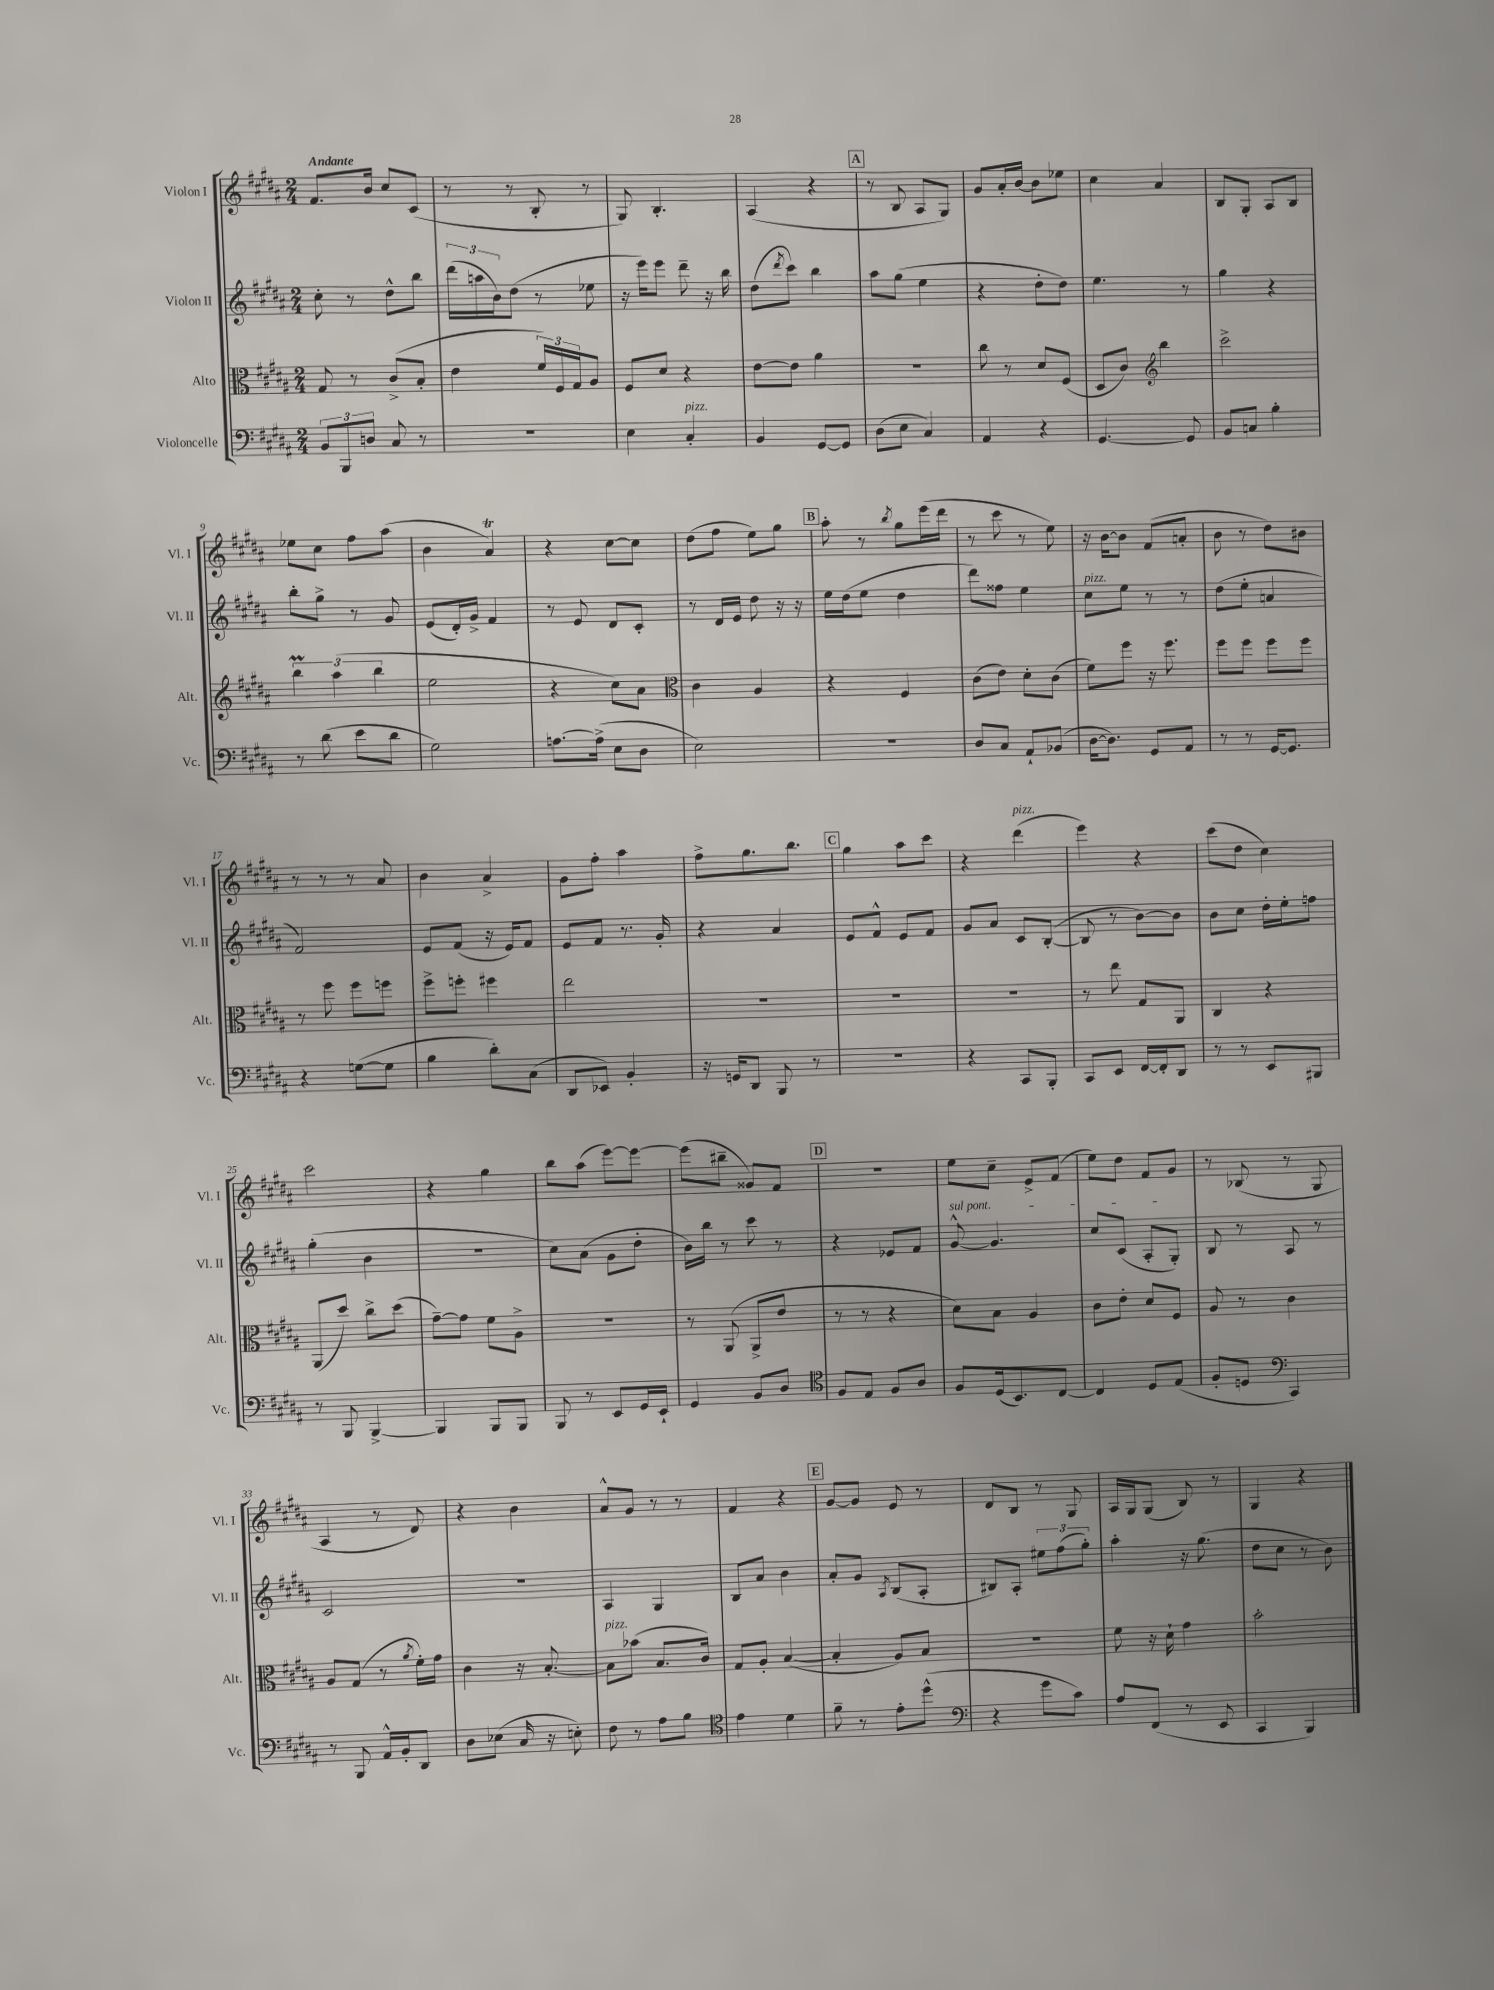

**kern	**kern	**kern	**kern
*part4	*part3	*part2	*part1
*staff4	*staff3	*staff2	*staff1
*I"Violoncelle	*I"Alto	*I"Violon II	*I"Violon I
*I'Vc.	*I'Alt.	*I'Vl. II	*I'Vl. I
*clefF4	*clefC3	*clefG2	*clefG2
*k[f#c#g#d#a#]	*k[f#c#g#d#a#]	*k[f#c#g#d#a#]	*k[f#c#g#d#a#]
*M2/4	*M2/4	*M2/4	*M2/4
=1	=1	=1	=1
!	!	!	!LO:TX:a:B:t=Andante
12BB/L	8G#/	8cc#'\	8.f#/L
12BBB/	.	.	.
.	8r	8r	.
12Dn/J	.	.	.
.	.	.	16b/Jk
8C#/	(8c#^/L	8dd#^^\L	8cc#/L
8r	8B'/J	8bb\J	(8c#/J
=2	=2	=2	=2
2r	4e\	(24ddd#\LL	8r
.	.	24aan\	.
.	.	24b\J)	.
.	.	(8dd#\J	8r
.	24f#/LL)	8r	8B'/
.	24F#/	.	.
.	24G#/J	.	.
.	8A#/J	8ee-X\	8r
=3	=3	=3	=3
4E\	8F#/L	16r	8G#/)
.	.	16eee\KL)	.
.	8d#/J	8eee\J	4.B'/
!LO:TX:a:i:t=pizz.	!	!	!
4C#'/	4r	8ddd#~\	.
.	.	16r	.
.	.	16bb\	.
=4	=4	=4	=4
4BB/	[8e\L	(8dd#\L	(4A#/
.	.	8qddd#/	.
.	8e\J]	8ccc#\J)	.
[8GG#/L	4a#\	4bb\	4r
8GG#/J]	.	.	.
!!LO:REH:place=s1:t=A
=5	=5	=5	=5
(8D#\L	2r	8aa#\L	8r
8E\J	.	(8gg#\J	8B/
4C#/)	.	4ee\	8A#/L
.	.	.	8G#/J)
=6	=6	=6	=6
4AA#/	8cc#\	4r	8g#/L
.	8r	.	16a#'/L
.	.	.	[16b/JJ
4r	8d#/L	8dd#'\L	8b\L]
.	(8F#/J	8dd#\J)	8ee-X\J
=7	=7	=7	=7
[4.GG#/	8D#/L	4.ee\	4cc#\
.	8c#/J)	.	.
*	*clefG2	*	*
.	4bb\	.	4a#/
8GG#/]	.	8r	.
=8	=8	=8	=8
8BB/L	2ccc#^\	4gg#\	8B/L
8Cn/J	.	.	8G#'/J
4B'\	.	4r	8A#/L
.	.	.	8B/J
!!LO:LB:g=z
=9	=9	=9	=9
8r	6bbM\	8bb'\L	8ee-X\L
(8d#\	.	8gg#^\J	8cc#\J
.	(6aa#\	.	.
8e\L	.	8r	8ff#\L
.	6bb\	.	.
8d#\J	.	8g#/	(8aa#\J
=10	=10	=10	=10
2G#\)	2ee\	(8e/L	4b\
.	.	16d#'/L)	.
.	.	16g#^/JJ	.
.	.	4f#/	4a#t/)
=11	=11	=11	=11
[8.An\L	4r	8r	4r
.	.	8e/	.
(16A^\Jk]	.	.	.
8E\L	8cc#\L)	8d#/L	[8cc#\L
8D#\J	8a#\J	8c#'/J	8cc#\J]
=12	=12	=12	=12
*	*clefC3	*	*
2E\)	4c#\	8r	(8dd#\L
.	.	16d#/LL	8ff#\J
.	.	16e/JJ	.
.	4A#/	8dd#\	8ee\L)
.	.	16r	8gg#\J
.	.	16r	.
!!LO:REH:place=s1:t=B
=13	=13	=13	=13
2r	4r	16ee\LL	8aa#'\
.	.	(16dd#\J	.
.	.	8ee\J	8r
.	.	.	8qbb/
.	4F#/	4dd#\	8gg#\L
.	.	.	(16eee\L
.	.	.	16ddd#\JJ
=14	=14	=14	=14
8D#/L	(8c#\L	8ddd#\L)	8r
8C#/J	8e\J)	8ff##X\J	8ccc#\
8AA#`/L	8d#'\L	4ee\	8r
(8BB-X/J	(8c#\J	.	8ee\)
=15	=15	=15	=15
!	!	!LO:TX:a:i:t=pizz.	!
[16D#\KL	8f#\L)	8cc#\L	16r
8.D#\J])	.	.	[16b\KL
.	8ff#\J	8ee\J	8b\J]
8GG#/L	16r	8r	(8f#/L
.	8.ff#\	.	.
8AA#/J	.	8r	8an'/J
=16	=16	=16	=16
8r	8ff#\L	(8dd#\L	8b\
8r	8ff#\J	8ee'\J	8r
[16GG#/KL	8ff#\L	4an/	8dd#\L)
8.GG#/J]	.	.	.
.	8ff#\J	.	8b#X\J
!!LO:LB:g=z
=17	=17	=17	=17
4r	8r	2f#/)	8r
.	8ff#\	.	8r
([8Gn\L	8ff#\L	.	8r
8G\J]	8ffn\J	.	8a#/
=18	=18	=18	=18
4B\	8ff#^\L	8e/L	4b\
.	8ffn'\J	(8f#/J	.
8d#'\L)	4ff#X\	16r	4a#^/
.	.	16e/KL)	.
(8C#\J	.	8f#/J	.
=19	=19	=19	=19
8DD#/L	2ee\	8e/L	8g#\L
8EE-X/J)	.	8f#/J	8ff#'\J
4BB'/	.	8.r	4aa#\
.	.	16g#'/	.
=20	=20	=20	=20
16r	2r	4r	8ff#^\L
16GGn/KL	.	.	.
8DD#/J	.	.	8.gg#\
8BBB/	.	4a#/	.
.	.	.	8.bb\J
8r	.	.	.
!!LO:REH:place=s1:t=C
=21	=21	=21	=21
2r	2r	8e/L	4gg#\
.	.	8f#^^/J	.
.	.	8e/L	8aa#\L
.	.	8f#/J	8ccc#\J
=22	=22	=22	=22
4r	2r	8g#/L	4r
.	.	8a#/J	.
!	!	!	!LO:TX:a:i:t=pizz.
8CC#/L	.	8c#/L	(4ddd#\
8BBB'/J	.	([8B'/J	.
=23	=23	=23	=23
8CC#/L	8r	8B/]	4eee\)
8EE/J	8ee\	8r	.
[16FF#/LL	8G#/L	[8b\L)	4r
16FF#'/J]	.	.	.
8DD#/J	8AA#/J	8b\J]	.
=24	=24	=24	=24
8r	4C#/	8b\L	(8ccc#\L
8r	.	8cc#\J	8dd#\J
8EE/L	4r	16dd#'\LL	4cc#\)
.	.	16ee'\J	.
8BBB#X/J	.	8ffn\J	.
!!LO:LB:g=z
=25	=25	=25	=25
8r	(8AA#/L	(4gg#'\	2ccc#\
8BBB/	8dd#/J)	.	.
[4BBB^/	8cc#^\L	4b\	.
.	(8dd#\J	.	.
=26	=26	=26	=26
4BBB/]	[8g#~\L)	2r	4r
.	8g#\J]	.	.
8BBB/L	8f#\L	.	4gg#\
8BBB/J	8A#^\J	.	.
=27	=27	=27	=27
8BBB/	2r	8cc#\L)	8bb\L
8r	.	(8a#\J	(8aa#\J
8EE/L	.	8g#\L	[8eee\L)
16GG#/L	.	8dd#'\J	8eee\J_
16EE`/JJ	.	.	.
=28	=28	=28	=28
4GG#/	8r	16b\LL)	(8eee\L]
.	.	16bb\JJ	.
.	(8AA#/	8r	8bb#X~\J
8BB/L	8AA#^/L	8ccc#\	8g##X/L)
8D#/J	8e/J	8r	8f#/J
!!LO:REH:place=s1:t=D
=29	=29	=29	=29
*clefC4	*	*	*
8F#/L	8r	4r	2r
8E/J	8r	.	.
8F#/L	4r	8e-X/L	.
8A#/J	.	8f#/J	.
=30	=30	=30	=30
!	!	!LO:TX:a:i:t=sul pont.	!
8F#/L	8d#\L)	[8g#^^/	8ee\L
(16D#/k	8B\J	4.g#/]	8cc#~\J
8.BB/)	.	.	.
.	4A#/	.	8e^/L
[8C#/J	.	.	(8f#/J
=31	=31	=31	=31
4C#/]	8c#\L	8cc#/L	8ee\L)
.	8e'\J	(8c#/J	8dd#\J
8D#/L	8d#/L	8A#'/L	8f#/L
(8E/J	8F#/J	8G#'/J)	8g#/J
=32	=32	=32	=32
8F#'/L	8A#/	8B/	8r
8Dn/J	8r	8r	(8B-X/
*clefF4	*	*	*
4CC#/)	4c#\	8A#/	8r
.	.	8r	8G#/
!!LO:LB:g=z
=33	=33	=33	=33
8r	8A#/L	2c#/	4A#/
8BBB/	(8G#/J	.	.
16AA#^^/LL	8r	.	8r
16BB'/J	.	.	.
.	8qa#/	.	.
8DD#/J	16f#'\LL)	.	8d#/)
.	16g#\JJ	.	.
=34	=34	=34	=34
8D#\L	4c#\	2r	4r
(8E-X\J	.	.	.
16C#/	16r	.	4b\
16r	[8.B'/	.	.
8En'\)	.	.	.
=35	=35	=35	=35
!	!LO:TX:a:i:t=pizz.	!	!
8F#\	8B\L]	4A#/	8a#^^/L
8r	(8b-X\J	.	8g#/J
8A#\L	8.B/L	4G#/	8r
8B\J	.	.	8r
.	16c#/Jk)	.	.
=36	=36	=36	=36
*clefC4	*	*	*
4e\	8G#/L	8B/L	4f#/
.	8A#'/J	8a#/J	.
4d#\	([4B/	4b\	4r
!!LO:REH:place=s1:t=E
=37	=37	=37	=37
8f#~\	4B'/]	8a#'/L	[8g#/L
8r	.	8g#/J	8g#/J]
.	.	8qA#/	.
8e'\L	8A#/L)	(8B/L	8e/
(8dd#^^\J	8B/J	8A#'/J	8r
=38	=38	=38	=38
*clefF4	*	*	*
4r	2r	8B#X/L)	8d#/L
.	.	8A#'/J	8B/J
8g#\L	.	12ee#X\L	8r
.	.	(12ff#\	.
8c#\J)	.	.	8G#/
.	.	12gg#'\J)	.
=39	=39	=39	=39
8A#/L	8f#\	4aa#'\	16A#/LL
.	.	.	16G#/J
(8FF#/J	16r	.	(8G#/J
.	16d#`\	.	.
8r	4g#\	16r	8B/)
.	.	(8.gg#\	.
8EE/	.	.	8r
=40	=40	=40	=40
4CC#/	2b'\	8dd#\L	4G#/
.	.	8cc#\J	.
4BBB/)	.	8r	4r
.	.	8b\)	.
==	==	==	==
*-	*-	*-	*-
